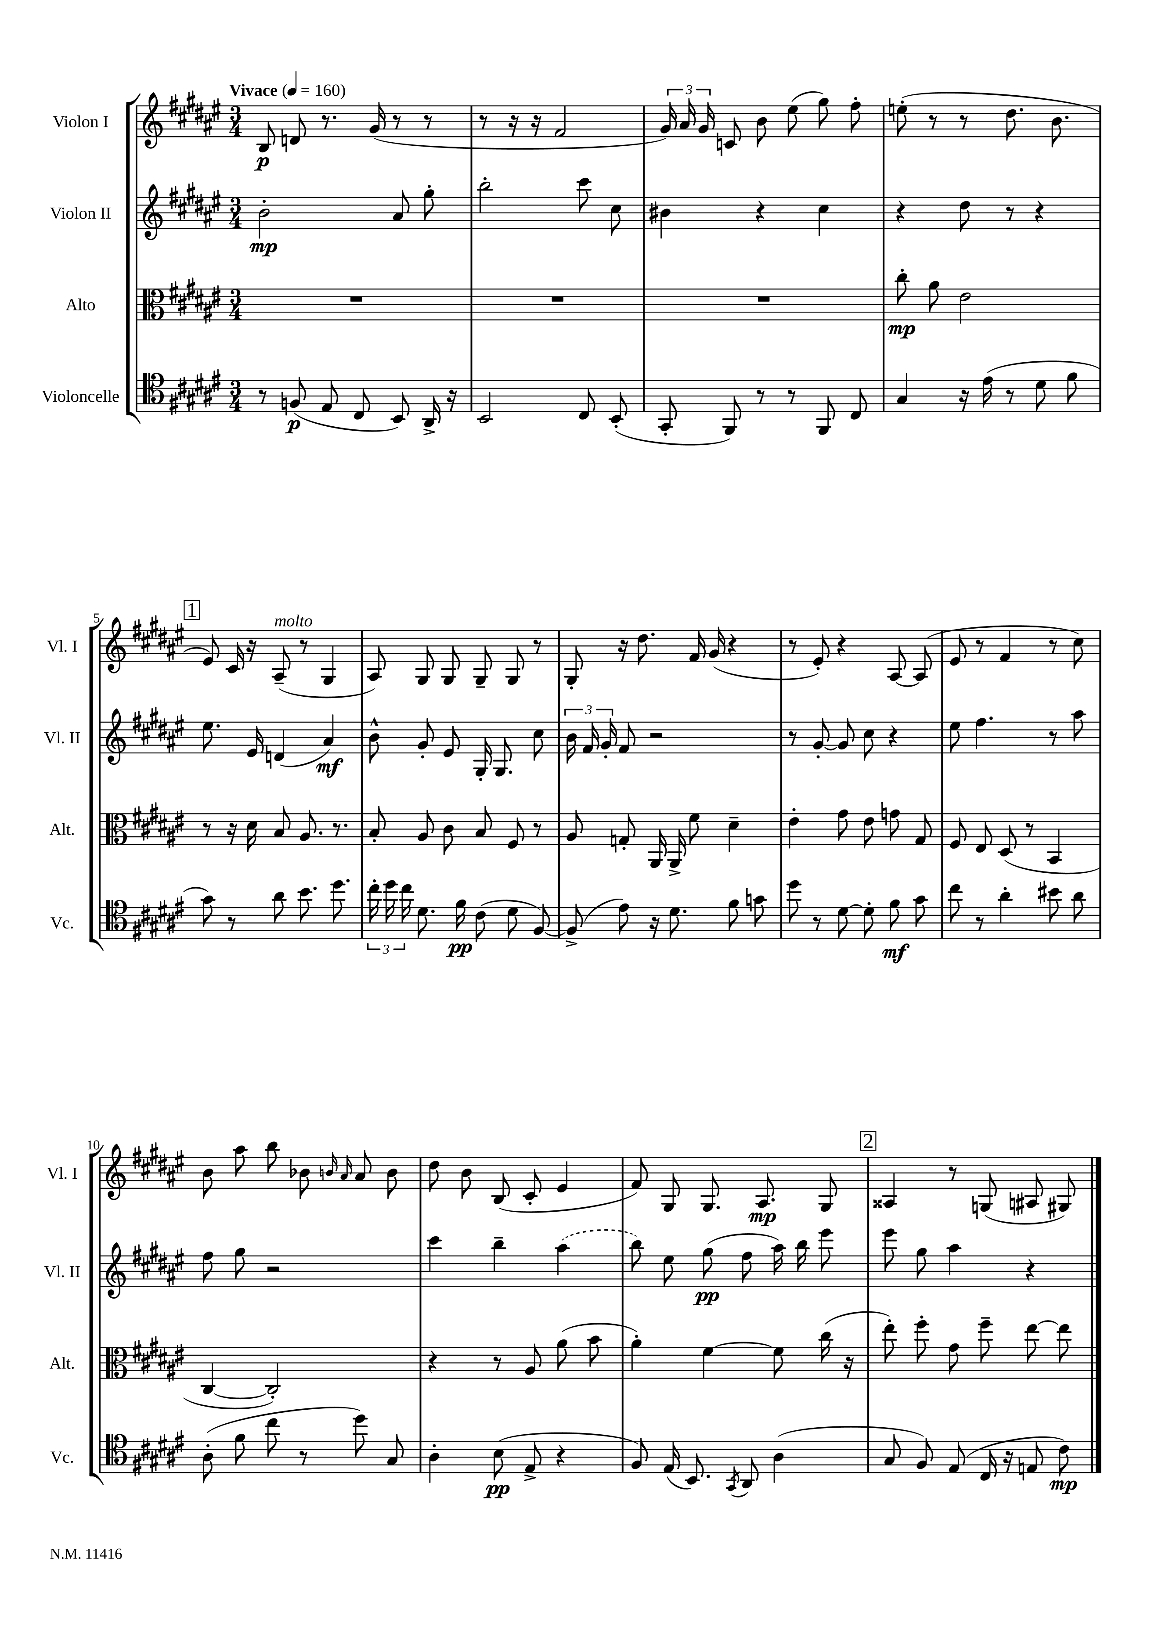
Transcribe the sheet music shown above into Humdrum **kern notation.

**kern	**dynam	**kern	**dynam	**kern	**dynam	**kern	**dynam
*part4	*part4	*part3	*part3	*part2	*part2	*part1	*part1
*staff4	*staff4	*staff3	*staff3	*staff2	*staff2	*staff1	*staff1
*I"Violoncelle	*	*I"Alto	*	*I"Violon II	*	*I"Violon I	*
*I'Vc.	*	*I'Alt.	*	*I'Vl. II	*	*I'Vl. I	*
*clefC4	*	*clefC3	*	*clefG2	*	*clefG2	*
*k[f#c#g#d#a#e#]	*	*k[f#c#g#d#a#e#]	*	*k[f#c#g#d#a#e#]	*	*k[f#c#g#d#a#e#]	*
*M3/4	*	*M3/4	*	*M3/4	*	*M3/4	*
*MM160	*	*MM160	*	*MM160	*	*MM160	*
=1	=1	=1	=1	=1	=1	=1	=1
!	!	!	!	!	!	!LO:TX:a:B:t=Vivace	!
8r	.	2.r	.	2b'\	mp	8B/	p
(8Fn/	p	.	.	.	.	8dn/	.
8E#/	.	.	.	.	.	8.r	.
8C#/	.	.	.	.	.	.	.
.	.	.	.	.	.	(16g#/	.
8BB/)	.	.	.	8a#/	.	8r	.
16AA#^/	.	.	.	8gg#'\	.	8r	.
16r	.	.	.	.	.	.	.
=2	=2	=2	=2	=2	=2	=2	=2
2BB/	.	2.r	.	2bb'\	.	8r	.
.	.	.	.	.	.	16r	.
.	.	.	.	.	.	16r	.
.	.	.	.	.	.	2f#/	.
8C#/	.	.	.	8ccc#\	.	.	.
(8BB'/	.	.	.	8cc#\	.	.	.
=3	=3	=3	=3	=3	=3	=3	=3
8GG#'/	.	2.r	.	4b#X\	.	24g#/)	.
.	.	.	.	.	.	24a#/	.
.	.	.	.	.	.	24g#/	.
8FF#/)	.	.	.	.	.	8cn/	.
8r	.	.	.	4r	.	8b\	.
8r	.	.	.	.	.	(8ee#\	.
8FF#/	.	.	.	4cc#\	.	8gg#\)	.
8C#/	.	.	.	.	.	8ff#'\	.
=4	=4	=4	=4	=4	=4	=4	=4
4G#/	.	8cc#'\	mp	4r	.	(8een'\	.
.	.	8a#\	.	.	.	8r	.
16r	.	2e#\	.	8dd#\	.	8r	.
(16e#\	.	.	.	.	.	.	.
8r	.	.	.	8r	.	8.dd#\	.
8d#\	.	.	.	4r	.	.	.
.	.	.	.	.	.	8.b\	.
8f#\	.	.	.	.	.	.	.
!!LO:LB:g=z
!!LO:REH:place=s1:t=1
=5	=5	=5	=5	=5	=5	=5	=5
8g#\)	.	8r	.	8.ee#\	.	8e#/)	.
8r	.	16r	.	.	.	16c#/	.
.	.	16d#\	.	16e#/	.	16r	.
!	!	!	!	!	!	!LO:TX:a:i:t=molto	!
8a#\	.	8B/	.	(4dn/	.	(8A#~/	.
8.b\	.	8.A#/	.	.	.	8r	.
.	.	.	.	4a#/)	mf	4G#/	.
8.dd#\	.	8.r	.	.	.	.	.
=6	=6	=6	=6	=6	=6	=6	=6
24cc#'\	.	8B'/	.	8b^^\	.	8A#/)	.
24dd#\	.	.	.	.	.	.	.
24cc#\	.	.	.	.	.	.	.
8.d#\	.	8A#/	.	8g#'/	.	8G#/	.
.	.	8c#\	.	8e#/	.	8G#/	.
16f#\	pp	.	.	.	.	.	.
(8c#\	.	8B/	.	16G#'/	.	8G#~/	.
.	.	.	.	8.G#/	.	.	.
8d#\	.	8F#/	.	.	.	8G#/	.
[8F#/)	.	8r	.	8cc#\	.	8r	.
=7	=7	=7	=7	=7	=7	=7	=7
(8F#^/]	.	8A#/	.	24b\	.	8G#'/	.
.	.	.	.	24f#/	.	.	.
.	.	.	.	24g#'/	.	.	.
8e#\)	.	8Gn'/	.	8f#/	.	16r	.
.	.	.	.	.	.	8.dd#\	.
16r	.	16AA#/	.	2r	.	.	.
8.d#\	.	16AA#^/	.	.	.	.	.
.	.	8f#\	.	.	.	16f#/	.
.	.	.	.	.	.	(16g#/	.
8f#\	.	4d#~\	.	.	.	4r	.
8gn\	.	.	.	.	.	.	.
=8	=8	=8	=8	=8	=8	=8	=8
8dd#\	.	4e#'\	.	8r	.	8r	.
8r	.	.	.	[8g#'/	.	8e#'/)	.
[8d#\	.	8g#\	.	8g#/]	.	4r	.
8d#'\]	.	8e#\	.	8cc#\	.	.	.
8f#\	mf	8gn\	.	4r	.	[8A#/	.
8g#\	.	8G#/	.	.	.	(8A#/]	.
=9	=9	=9	=9	=9	=9	=9	=9
8cc#\	.	8F#/	.	8ee#\	.	8e#/	.
8r	.	8E#/	.	4.ff#\	.	8r	.
4a#'\	.	(8D#/	.	.	.	4f#/	.
.	.	8r	.	.	.	.	.
8b#X\	.	4BB/	.	8r	.	8r	.
8a#\	.	.	.	8aa#\	.	8cc#\)	.
!!LO:LB:g=z
=10	=10	=10	=10	=10	=10	=10	=10
(8A#'\	.	[4C#/	.	8ff#\	.	8b\	.
8f#\	.	.	.	8gg#\	.	8aa#\	.
8cc#\	.	2C#'/])	.	2r	.	8bb\	.
8r	.	.	.	.	.	8b-X\	.
.	.	.	.	.	.	16qqbn/	.
.	.	.	.	.	.	16qqa#/	.
8dd#\)	.	.	.	.	.	8a#/	.
8G#/	.	.	.	.	.	8b\	.
=11	=11	=11	=11	=11	=11	=11	=11
4A#'\	.	4r	.	4ccc#\	.	8dd#\	.
.	.	.	.	.	.	8b\	.
(8B\	pp	8r	.	4bb~\	.	(8B/	.
8E#^/	.	8A#/	.	.	.	8c#'/	.
4r	.	(8a#\	.	(4aa#\	.	4e#/	.
.	.	8b\	.	.	.	.	.
=12	=12	=12	=12	=12	=12	=12	=12
8F#/)	.	4a#'\)	.	8bb\)	.	8f#/)	.
(16E#/	.	.	.	8ee#\	.	8G#/	.
8.BB/)	.	.	.	.	.	.	.
.	.	[4f#\	.	(8gg#\	pp	8.G#/	.
8qGG#/	.	.	.	.	.	.	.
8AA#/	.	.	.	8ff#\	.	.	.
.	.	.	.	.	.	8.A#/	mp
(4A#\	.	8f#\]	.	16aa#\)	.	.	.
.	.	.	.	16bb\	.	.	.
.	.	(16cc#\	.	8eee#\	.	8G#/	.
.	.	16r	.	.	.	.	.
!!LO:REH:place=s1:t=2
=13	=13	=13	=13	=13	=13	=13	=13
8G#/	.	8ee#'\)	.	8eee#\	.	4A##X/	.
8F#/)	.	8ff#'\	.	8gg#\	.	.	.
(8E#/	.	8g#\	.	4aa#\	.	8r	.
16C#/	.	8ff#~\	.	.	.	(8Gn/	.
16r	.	.	.	.	.	.	.
8En/	.	[8ee#\	.	4r	.	8A#X/	.
8c#\)	mp	8ee#\]	.	.	.	8G#X/)	.
==	==	==	==	==	==	==	==
*-	*-	*-	*-	*-	*-	*-	*-
